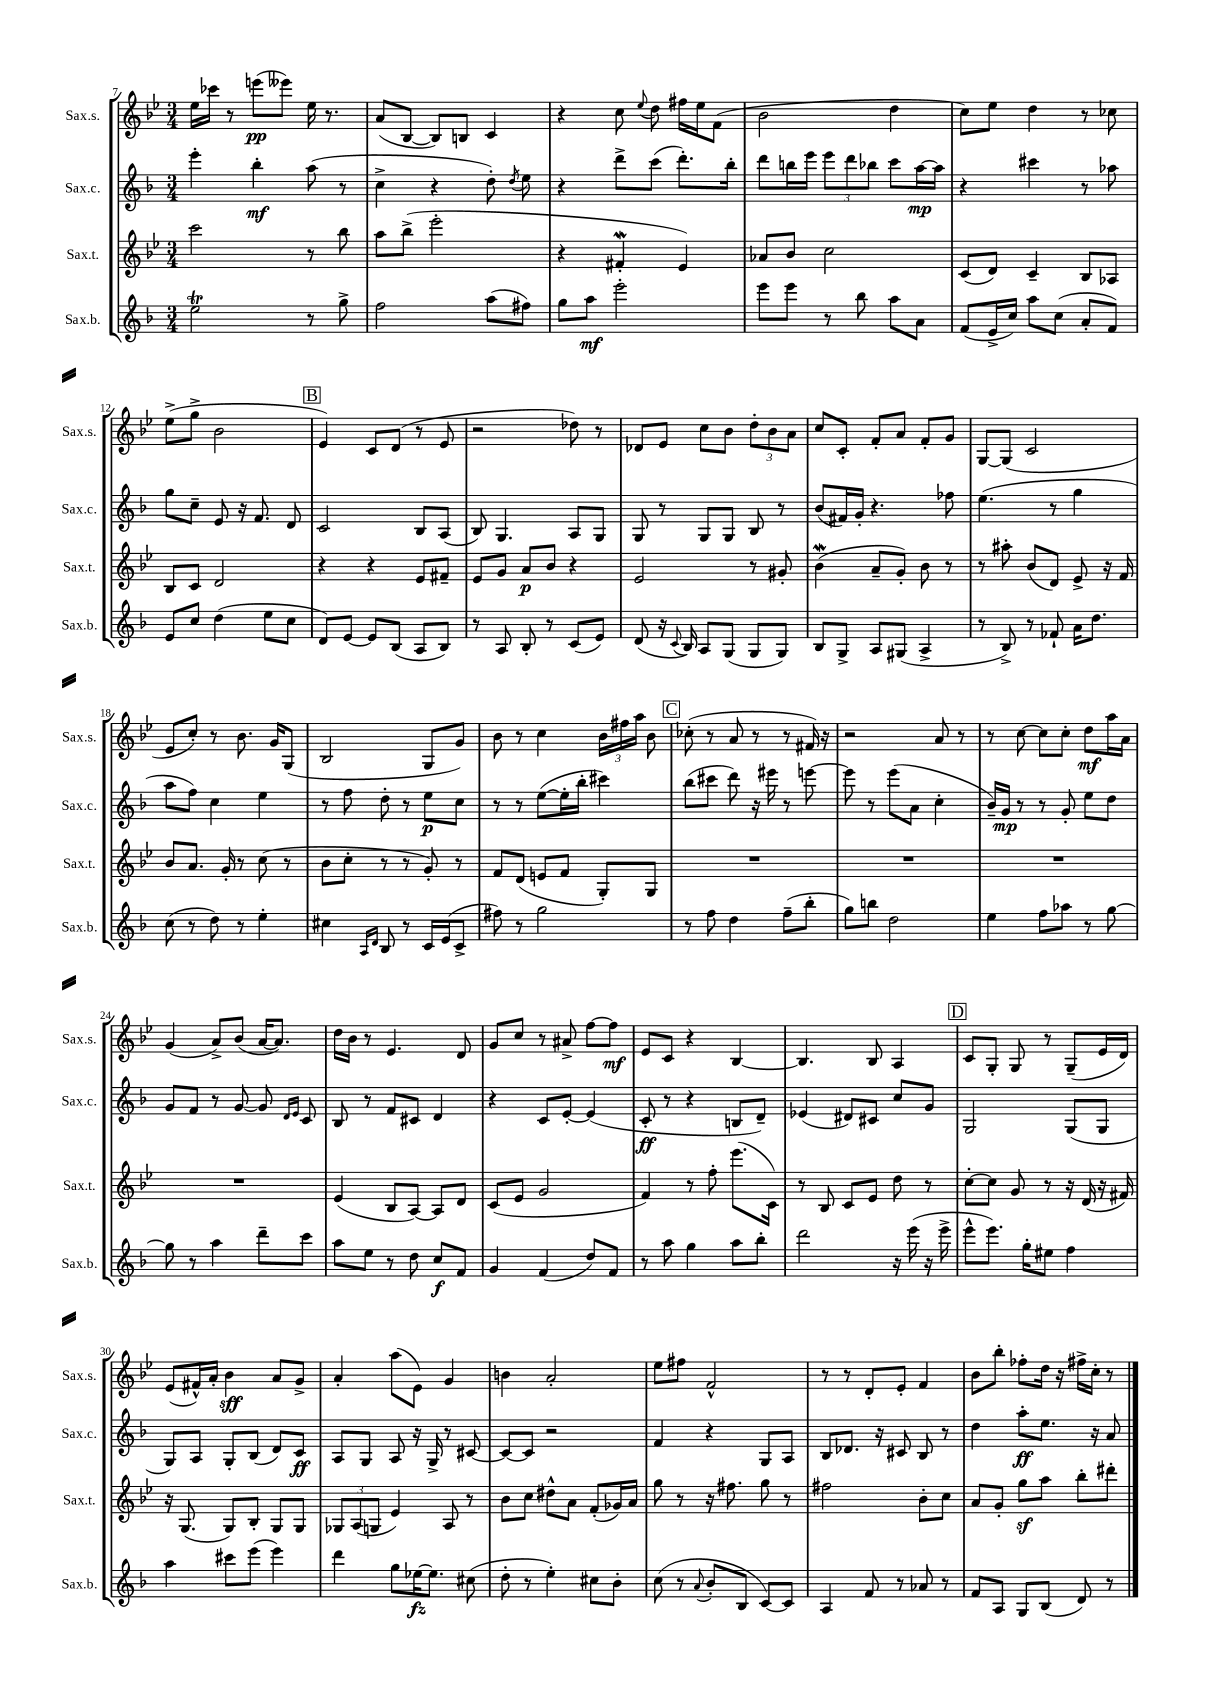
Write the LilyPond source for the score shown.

<<
\new StaffGroup <<
\new Staff = "s0" \with { instrumentName = "Sax.s." shortInstrumentName = "Sax.s." } {
    \clef treble \key bes \major \numericTimeSignature \time 3/4
    \autoBeamOff ees''16[ ces'''16] r8 e'''8[\pp( eeses'''8]) ees''16 r8. |
    a'8[( bes8]~ bes8[) b8] c'4 |
    r4 c''8 \appoggiatura { ees''8 } d''8 fis''16[ ees''16 f'8]( |
    bes'2 d''4 |
    c''8[) ees''8] d''4 r8 ces''8 |
    ees''8[->( g''8]-> bes'2 |
    \mark \markup { \box "B" } ees'4) c'8[ d'8]( r8 ees'8 |
    r2 des''8) r8 |
    des'8[ ees'8] c''8[ bes'8] \tuplet 3/2 { d''8[-. bes'8 a'8] } |
    c''8[ c'8]-. f'8[-. a'8] f'8[-. g'8] |
    g8[~ g8]( c'2 |
    ees'8[ c''8]-.) r8 bes'8. g'16[ g8]( |
    bes2 g8[ g'8]) |
    bes'8 r8 c''4 \tuplet 3/2 { bes'16[ fis''16 a''16] } bes'8 |
    \mark \markup { \box "C" } ces''8-.( r8 a'8 r8 r8 fis'16) r16 |
    r2 a'8 r8 |
    r8 c''8~ c''8[ c''8]-. d''8[\mf a''16 a'16] |
    g'4( a'8[->) bes'8]( a'16[~ a'8.]) |
    d''16[ bes'16] r8 ees'4. d'8 |
    g'8[ c''8] r8 ais'8-> f''8[~ f''8]\mf |
    ees'8[ c'8] r4 bes4~ |
    bes4. bes8 a4 |
    \mark \markup { \box "D" } c'8[ g8]-. g8 r8 g8[--( ees'16 d'16]) |
    ees'8[( fis'16-^) a'16]-. bes'4\sff a'8[ g'8]-> |
    a'4-. a''8[( ees'8]) g'4 |
    b'4 a'2-. |
    ees''8[ fis''8] f'2-^ |
    r8 r8 d'8[-. ees'8]-. f'4 |
    bes'8[ bes''8]-. fes''8[-. d''16] r16 fis''16[-> c''16]-. r8 \bar "|." |
}
\new Staff = "s1" \with { instrumentName = "Sax.c." shortInstrumentName = "Sax.c." } {
    \clef treble \key f \major \numericTimeSignature \time 3/4
    \autoBeamOff e'''4-. bes''4-.\mf a''8( r8 |
    c''4-> r4 d''8-.) \acciaccatura { d''8 } e''8 |
    r4 d'''8[-> c'''8]( d'''8.[-.) bes''16]-. |
    d'''8[ b''16 e'''16] \tuplet 3/2 { e'''8[ d'''8 bes''8] } c'''8[ a''16~\mp a''16] |
    r4 cis'''4 r8 aes''8 |
    g''8[ c''8]-- e'8 r16 f'8. d'8 |
    \mark \markup { \box "B" } c'2 bes8[ a8]( |
    bes8) g4. a8[ g8] |
    g8 r8 g8[ g8] bes8 r8 |
    bes'8[( fis'16) g'16]-. r4. fes''8 |
    e''4.( r8 g''4 |
    a''8[ f''8]) c''4 e''4 |
    r8 f''8 d''8-. r8 e''8[\p c''8] |
    r8 r8 e''8[~( e''16-. bes''16]-. cis'''4) |
    \mark \markup { \box "C" } bes''8[( cis'''8] d'''8) r16 eis'''16 r8 e'''8~ |
    e'''8 r8 e'''8[( a'8] c''4-. |
    bes'16[--) g'16]\mp r8 r8 g'8-. e''8[ d''8] |
    g'8[ f'8] r8 g'8~ g'8 \grace { d'16[ e'16] } c'8 |
    bes8 r8 f'8[ cis'8] d'4 |
    r4 c'8[ e'8]~-. e'4( |
    c'8-.\ff r8 r4 b8[ d'8]--) |
    ees'4( dis'8[) cis'8] c''8[ g'8] |
    \mark \markup { \box "D" } g2 g8[( g8] |
    g8[) a8] g8[-. bes8]( d'8[) c'8]\ff |
    a8[ g8] a8 r16 g16-> r8 cis'8~ |
    cis'8[~ cis'8] r2 |
    f'4 r4 g8[ a8] |
    bes8[ des'8.] r16 cis'8 bes8 r8 |
    d''4 a''8[-.\ff e''8.] r16 a'8 \bar "|." |
}
\new Staff = "s2" \with { instrumentName = "Sax.t." shortInstrumentName = "Sax.t." } {
    \clef treble \key bes \major \numericTimeSignature \time 3/4
    \autoBeamOff c'''2 r8 bes''8 |
    a''8[ bes''8]->( ees'''2-. |
    r4 fis'4-.\mordent ees'4) |
    aes'8[ bes'8] c''2 |
    c'8[( d'8]) c'4-- bes8[ aes8] |
    bes8[ c'8] d'2 |
    \mark \markup { \box "B" } r4 r4 ees'8[ fis'8]-- |
    ees'8[ g'8] a'8[\p bes'8] r4 |
    ees'2 r8 gis'8-. |
    bes'4\mordent( a'8[-- g'8]-.) bes'8 r8 |
    r8 ais''8-. bes'8[( d'8]) ees'8-> r16 f'16 |
    bes'8[ a'8.] g'16-. r8 c''8( r8 |
    bes'8[ c''8]-. r8 r8 g'8-.) r8 |
    f'8[ d'8]( e'8[ f'8] g8[-.) g8] |
    \mark \markup { \box "C" } R2. |
    R2. |
    R2. |
    R2. |
    ees'4( bes8[ a8]~) a8[ d'8] |
    c'8[( ees'8] g'2 |
    f'4) r8 f''8-. ees'''8.[( c'16]) |
    r8 bes8 c'8[ ees'8] d''8 r8 |
    \mark \markup { \box "D" } c''8[~-. c''8] g'8 r8 r16 d'16( r16 fis'16) |
    r16 g8.( g8[) bes8]-. g8[ g8] |
    \tuplet 3/2 { ges8[ a8( g8] } ees'4) a8 r8 |
    bes'8[ c''8] dis''8[-^ a'8] f'8[-.( ges'16) a'16] |
    g''8 r8 r16 fis''8. g''8 r8 |
    fis''2 bes'8[-. c''8] |
    a'8[ g'8]-. g''8[\sf a''8] bes''8[-. dis'''8]-. \bar "|." |
}
\new Staff = "s3" \with { instrumentName = "Sax.b." shortInstrumentName = "Sax.b." } {
    \clef treble \key f \major \numericTimeSignature \time 3/4
    \autoBeamOff e''2\trill r8 g''8-> |
    f''2 a''8[( fis''8]) |
    g''8[ a''8]\mf e'''2-. |
    e'''8[ e'''8] r8 bes''8 a''8[ a'8] |
    f'8[( e'16-> c''16]) a''8[ c''8]( a'8[-. f'8]) |
    e'8[ c''8] d''4( e''8[ c''8] |
    \mark \markup { \box "B" } d'8[) e'8]~ e'8[ bes8]( a8[ bes8]) |
    r8 a8 bes8-. r8 c'8[( e'8]) |
    d'8( r16 \appoggiatura { c'8 } bes16) a8[ g8]( g8[ g8]) |
    bes8[ g8]-> a8[ gis8]( a4-> |
    r8 bes8->) r8 fes'8-! a'16[ d''8.] |
    c''8( r8 d''8) r8 e''4-. |
    cis''4 \grace { a16[ d'16] } bes8 r8 c'16[ e'16( c'8]-> |
    fis''8) r8 g''2 |
    \mark \markup { \box "C" } r8 f''8 d''4 f''8[--( bes''8]-. |
    g''8[) b''8] d''2 |
    e''4 f''8[ aes''8] r8 g''8~ |
    g''8 r8 a''4 d'''8[-- c'''8] |
    a''8[ e''8] r8 d''8 c''8[\f f'8] |
    g'4 f'4( d''8[) f'8] |
    r8 a''8 g''4 a''8[ bes''8]-. |
    d'''2 r16 e'''16( r16 e'''16-> |
    \mark \markup { \box "D" } e'''8[-^ e'''8.]) g''16[-. eis''8] f''4 |
    a''4 cis'''8[ e'''8]( e'''4) |
    d'''4 g''8[ ees''16~\fz ees''8.] cis''8( |
    d''8-. r8 e''4-.) cis''8[ bes'8]-. |
    c''8( r8 \appoggiatura { a'8 } bes'8[-. bes8] c'8[~) c'8] |
    a4 f'8 r8 aes'8 r8 |
    f'8[ a8] g8[ bes8]( d'8) r8 \bar "|." |
}
>>
>>
\layout { \context { \Score currentBarNumber = #7 } }
